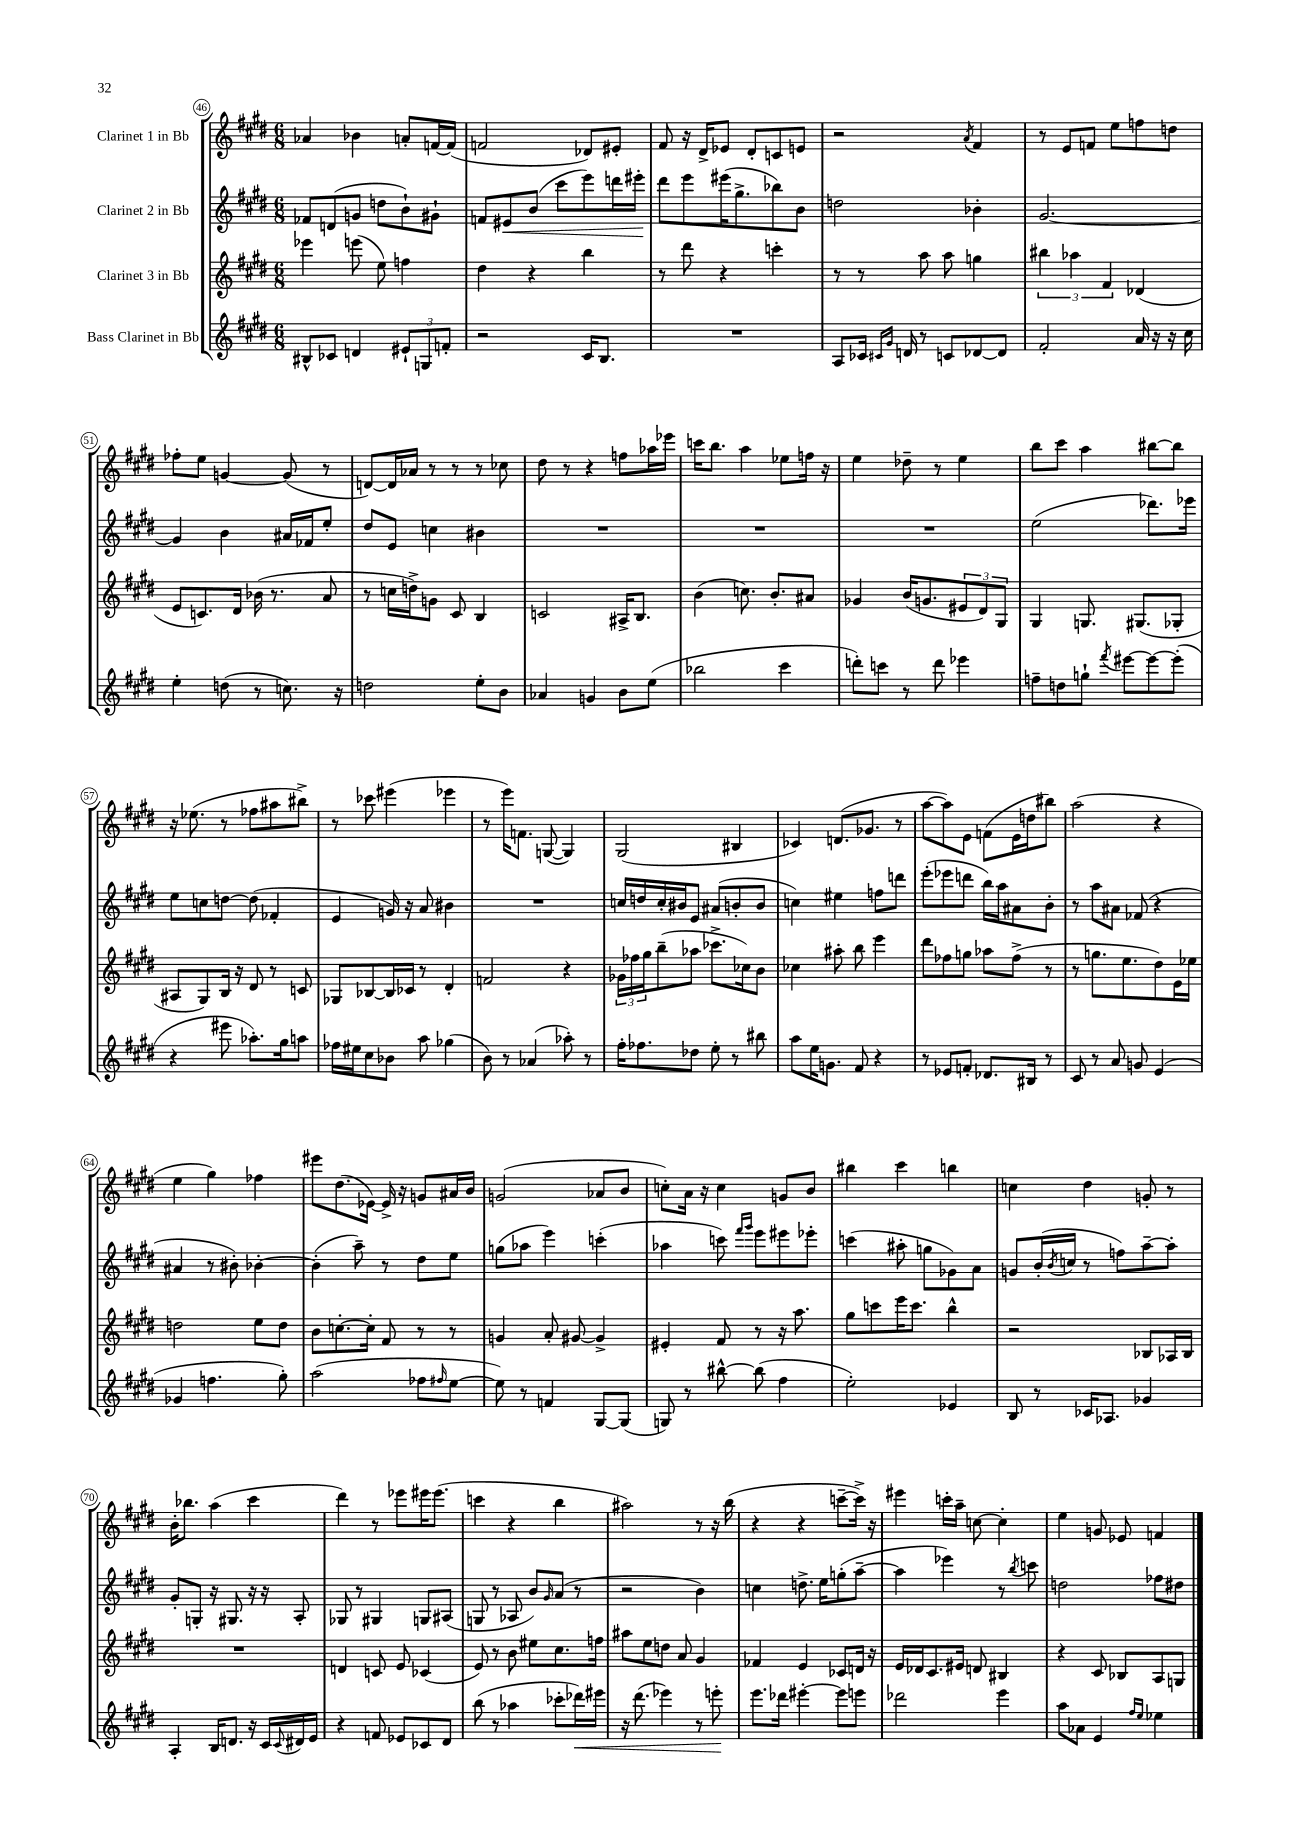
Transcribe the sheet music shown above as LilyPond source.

<<
\new StaffGroup <<
\new Staff = "s0" \with { instrumentName = "Clarinet 1 in Bb" } {
    \clef treble \key e \major \numericTimeSignature \time 6/8
    aes'4 bes'4 a'8-. f'16~ f'16( |
    f'2 des'8) eis'8-. |
    fis'8 r16 dis'16-> ees'8 dis'8-. c'8 e'8 |
    r2 \acciaccatura { a'8 } fis'4 |
    r8 e'8 f'8 e''8 f''8 d''8 |
    fes''8-. e''8 g'4~ g'8( r8 |
    d'8~) d'16 aes'16 r8 r8 r8 ces''8 |
    dis''8 r8 r4 f''8 aes''16 ees'''16 |
    c'''16 b''8. a''4 ees''8 f''16 r16 |
    e''4 des''8-- r8 e''4 |
    b''8 cis'''8 a''4 bis''8~ bis''8 |
    r16 ees''8.( r8 fes''8 ais''8 bis''8->) |
    r8 ces'''8 eis'''4( ees'''4 |
    r8 e'''16) f'8. g8~( g4) |
    gis2( bis4 |
    ces'4) d'8.( ges'8. r8 |
    a''8~ a''8) e'8 f'8( e'16 d''16 bis''8) |
    a''2( r4 |
    e''4 gis''4) fes''4 |
    eis'''8 dis''8.( ees'16~) ees'16-> r16 g'8 ais'16 b'16 |
    g'2( aes'8 b'8 |
    c''8-.) a'16 r16 c''4 g'8 b'8 |
    bis''4 cis'''4 b''4 |
    c''4 dis''4 g'8-. r8 |
    b'16-. bes''8. a''4( cis'''4 |
    dis'''4) r8 ees'''8 eis'''16 eis'''8.( |
    c'''4 r4 b''4 |
    ais''2) r8 r16 b''16( |
    r4 r4 c'''8~-- c'''16->) r16 |
    eis'''4 c'''16-. a''16-- c''8~ c''4-. |
    e''4 g'8 ees'8 f'4 \bar "|." |
}
\new Staff = "s1" \with { instrumentName = "Clarinet 2 in Bb" } {
    \clef treble \key e \major \numericTimeSignature \time 6/8
    fes'8 d'8( g'8 d''8 b'8-!) gis'8-! |
    f'8 eis'8\< b'8( cis'''8 e'''8) d'''16 eis'''16-.\! |
    dis'''8 e'''8 eis'''16( gis''8.-> bes''8) b'8 |
    d''2 bes'4-. |
    gis'2.~ |
    gis'4 b'4 ais'16 fes'16 e''8-. |
    dis''8 e'8 c''4 bis'4 |
    R2. |
    R2. |
    R2. |
    e''2( des'''8.) ees'''16 |
    e''8 c''8 d''8~ d''8( fes'4-. |
    e'4 g'16) r16 a'8 bis'4 |
    R2. |
    c''16 d''16 c''16-. bis'16 e'8 ais'8( b'8-. b'8 |
    c''4) eis''4 f''8 d'''8 |
    e'''8-.( ees'''8 d'''8 b''16) a''16 ais'8 b'8-. |
    r8 a''8 ais'8 fes'8( r4 |
    ais'4 r8 bis'8-.) bes'4~-. |
    bes'4-.( a''8--) r8 dis''8 e''8 |
    g''8( aes''8 e'''4) c'''4-.( |
    aes''4 c'''8) \grace { fis'''16 gis'''16 } e'''8 eis'''8 ees'''8-. |
    c'''4( ais''8-. g''8 ges'8) a'8 |
    g'8 b'16-.( \acciaccatura { b'8 } c''16 r8 f''8) a''8~-- a''8-. |
    gis'8-. g8-. r16 gis8. r16 r16 a8-. |
    ges8 r8 gis4 g8 ais8( |
    g8 r8 aes8 b'8) \grace { gis'16 } a'8( r8 |
    r2 b'4) |
    c''4 d''8.-> e''16 g''8-.( a''8~-- |
    a''4 ees'''4) r8 \acciaccatura { b''8 } c'''8 |
    d''2 fes''8 dis''8 \bar "|." |
}
\new Staff = "s2" \with { instrumentName = "Clarinet 3 in Bb" } {
    \clef treble \key e \major \numericTimeSignature \time 6/8
    ees'''4 e'''8( e''8) f''4 |
    dis''4 r4 b''4 |
    r8 dis'''8 r4 c'''4-. |
    r8 r8 a''8 a''8 g''4 |
    \tuplet 3/2 { bis''4 aes''4 fis'4 } des'4( |
    e'8 c'8.) dis'16 bes'16( r8. a'8 |
    r8 c''16 d''16->) g'8 cis'8 b4 |
    c'2 ais16-> b8. |
    b'4( c''8.) b'8.-. ais'8 |
    ges'4 b'16( g'8. \tuplet 3/2 { eis'8 dis'8) gis8 } |
    gis4 g8. gis8.( ges8-. |
    ais8 gis8) b16 r16 dis'8 r8 c'8 |
    ges8 bes8~ bes16 ces'16 r8 dis'4-. |
    f'2 r4 |
    \tuplet 3/2 { ges'16 fes''16 gis''16 } b''8--( aes''8 ces'''8.-> ces''16) b'8 |
    ces''4 ais''8-. b''8 e'''4 |
    dis'''8 fes''8 g''8 aes''8 fes''8->( r8 |
    r8 g''8. e''8. dis''8) e'16 ees''16 |
    d''2 e''8 d''8 |
    b'8 c''8.~-. c''16-. fis'8 r8 r8 |
    g'4 a'8-. gis'8~ gis'4-> |
    eis'4-. fis'8 r8 r16 a''8. |
    gis''8 c'''8 e'''16 c'''8. b''4-^ |
    r2 bes8 aes16 bes16 |
    R2. |
    d'4 c'8 e'8 ces'4( |
    e'8) r8 b'8 eis''8 cis''8. f''16 |
    ais''8 e''8 d''8 a'8 gis'4 |
    fes'4 e'4 ces'8 d'16 r16 |
    e'16 des'16 cis'8. eis'16 d'8 bis4 |
    r4 cis'8 bes8 a8 g8 \bar "|." |
}
\new Staff = "s3" \with { instrumentName = "Bass Clarinet in Bb" } {
    \clef treble \key e \major \numericTimeSignature \time 6/8
    bis8-^ ces'8 d'4 \tuplet 3/2 { eis'8-! g8 f'8-. } |
    r2 cis'16 b8. |
    R2. |
    a8 ces'16 \grace { cis'16 gis'16 } d'16 r8 c'8 des'8~ des'8 |
    fis'2-. a'16 r16 r16 cis''16 |
    e''4-. d''8( r8 c''8.) r16 |
    d''2 e''8-. b'8 |
    aes'4 g'4 b'8 e''8( |
    bes''2 cis'''4 |
    d'''8-.) c'''8 r8 d'''8 ees'''4 |
    f''8-- d''8 g''8-! \acciaccatura { fis'''8 } eis'''8~ eis'''8~ eis'''8-.( |
    r4 eis'''8 aes''8.-.) gis''16 a''8 |
    fes''16 eis''16 cis''8 bes'8 a''8 ges''4( |
    b'8) r8 aes'4( aes''8-.) r8 |
    fis''16-. fes''8. des''8 e''8-. r8 bis''8 |
    a''8 e''16 g'8. fis'8 r4 |
    r8 ees'8 f'8-. des'8. bis16 r8 |
    cis'8 r8 a'8 g'8 e'4( |
    ges'4 f''4. gis''8-.) |
    a''2( fes''8 \grace { fis''16 } e''8~ |
    e''8) r8 f'4 gis8~ gis8( |
    g8) r8 bis''8~-^ bis''8( fis''4 |
    e''2-.) ees'4 |
    b8 r8 ces'16 aes8. ges'4 |
    a4-. b16 d'8. r16 cis'16 \appoggiatura { cis'8 } dis'16 e'16 |
    r4 f'8 ees'8 ces'8 dis'8 |
    b''8( r8 aes''4 ces'''8-. des'''16\<) eis'''16 |
    r16 dis'''8.( ees'''4) r8 e'''8-.\! |
    e'''8. des'''16 eis'''4~-. eis'''8 e'''8 |
    des'''2 e'''4 |
    a''8 aes'8 e'4 \grace { fis''16 e''16 } ees''4 \bar "|." |
}
>>
>>
\layout { \context { \Score currentBarNumber = #46 \override BarNumber.stencil = #(make-stencil-circler 0.1 0.3 ly:text-interface::print) } }
